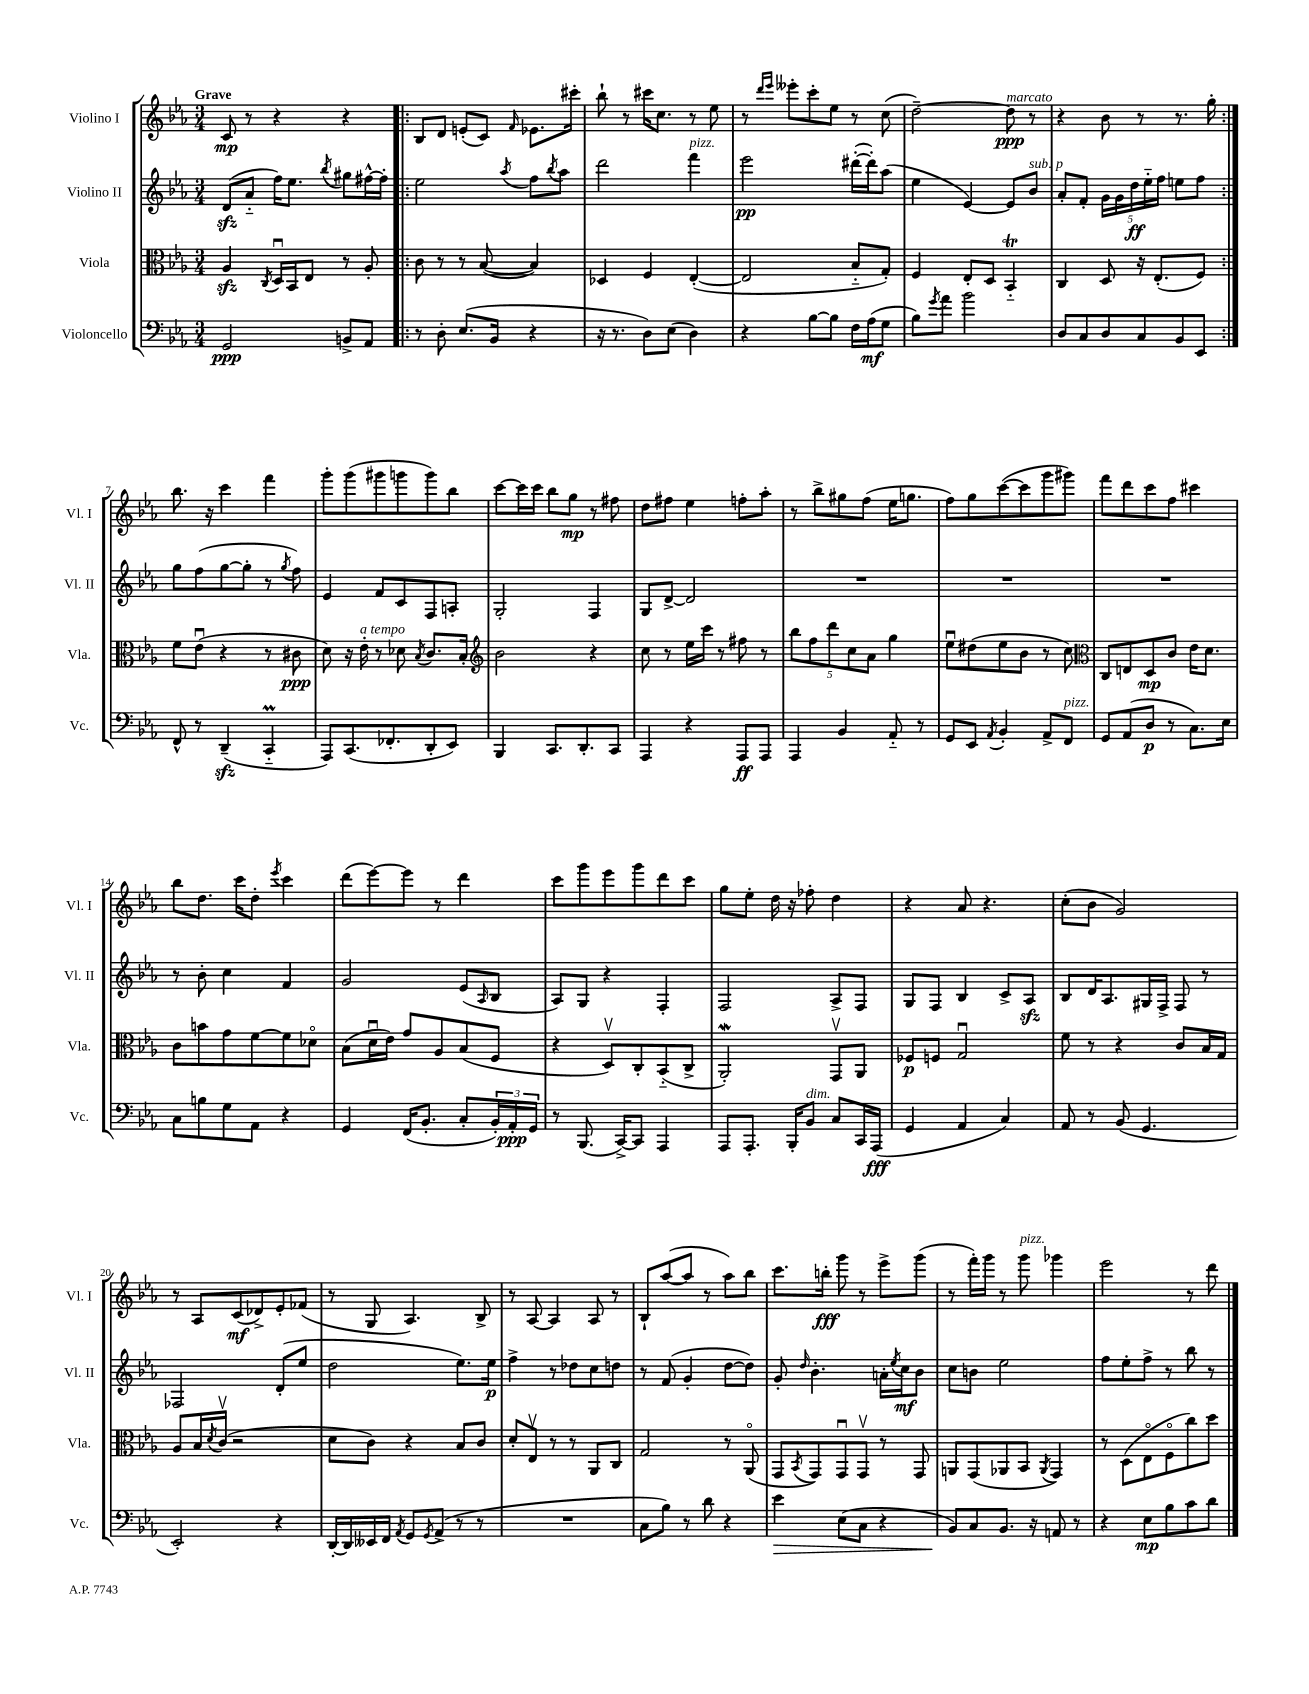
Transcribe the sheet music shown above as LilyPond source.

<<
\new StaffGroup <<
\new Staff = "s0" \with { instrumentName = "Violino I" shortInstrumentName = "Vl. I" } {
    \clef treble \key ees \major \numericTimeSignature \time 3/4 \tempo "Grave"
    c'8\mp r8 r4 r4 |
    \repeat volta 2 { bes8 d'8 e'8-.( c'8) \grace { f'16 } ees'8. cis'''16-. |
    bes''8-! r8 cis'''16 c''8. r8 ees''8 |
    r8 \grace { d'''16 ees'''16 } eeses'''8-. c'''8-. ees''8 r8 c''8( |
    d''2~--) d''8\ppp^\markup { \italic "marcato" } r8 |
    r4 bes'8 r8 r8. g''16-. | }
    bes''8. r16 c'''4 f'''4 |
    g'''8-. g'''8( gis'''8 g'''8 g'''8) bes''8 |
    c'''8~ c'''16 c'''16 bes''8 g''8\mp r8 fis''8 |
    d''8 fis''8 ees''4 f''8-. aes''8-. |
    r8 bes''8-> gis''8 f''8( ees''16 g''8. |
    f''8) g''8 c'''8~( c'''8 g'''8 gis'''8) |
    f'''8 d'''8 c'''8 f''8 cis'''4 |
    bes''8 d''8. c'''16 d''8-. \acciaccatura { ees'''8 } c'''4 |
    d'''8( ees'''8~) ees'''8 r8 d'''4 |
    c'''8 g'''8 ees'''8 g'''8 d'''8 c'''8 |
    g''8 ees''8-. d''16 r16 fes''8-. d''4 |
    r4 aes'8 r4. |
    c''8-.( bes'8 g'2) |
    r8 aes8 c'8\mf( des'8->) ees'8-. fes'8( |
    r8 g8 aes4.) bes8-> |
    r8 aes8~ aes4 aes8 r8 |
    bes8-! aes''8~( aes''8 r8 aes''8) bes''8 |
    c'''8. b''16-.\fff g'''8 r8 ees'''8-> g'''8( |
    r8 f'''16-.) g'''16 r8 g'''8^\markup { \italic "pizz." } ges'''4 |
    ees'''2 r8 d'''8 \bar "|." |
}
\new Staff = "s1" \with { instrumentName = "Violino II" shortInstrumentName = "Vl. II" } {
    \clef treble \key ees \major \numericTimeSignature \time 3/4
    d'8\sfz( aes'8-_ f''16) ees''8. \acciaccatura { bes''8 } gis''8 fis''16~-^ fis''16-. |
    \repeat volta 2 { ees''2 \acciaccatura { aes''8 } f''8 \acciaccatura { bes''8 } aes''8 |
    d'''2 f'''4^\markup { \italic "pizz." } |
    ees'''2\pp dis'''16~-.( dis'''16-.) aes''8( |
    ees''4 ees'4~) ees'8 bes'8^\markup { \italic "sub. p" } |
    aes'8-. f'8-. \tuplet 5/4 { g'16 g'16 d''16\ff ees''16-_ f''16 } e''8 f''8 | }
    g''8 f''8( g''8~ g''8-. r8 \acciaccatura { g''8 } f''8) |
    ees'4 f'8 c'8 f8 a8-. |
    g2-. f4 |
    g8 d'8~-> d'2 |
    R2. |
    R2. |
    R2. |
    r8 bes'8-. c''4 f'4 |
    g'2 ees'8( \grace { aes16 } bes8 |
    aes8) g8 r4 f4-. |
    f2 aes8-> f8 |
    g8 f8 bes4 c'8-> aes8\sfz |
    bes8 d'16 aes8. gis16 f16-> f8 r8 |
    fes2 d'8-.( ees''8 |
    d''2 ees''8.) ees''16\p |
    f''4-> r8 des''8 c''8 d''8 |
    r8 f'8( g'4-. d''8~ d''8) |
    g'8-. \grace { d''16 } bes'4.-. a'16-. \acciaccatura { ees''8 } c''16\mf bes'8 |
    c''8 b'8 ees''2 |
    f''8 ees''8-. f''8-> r8 bes''8 r8 \bar "|." |
}
\new Staff = "s2" \with { instrumentName = "Viola" shortInstrumentName = "Vla." } {
    \clef alto \key ees \major \numericTimeSignature \time 3/4
    aes4\sfz \acciaccatura { c8 } d16\downbow bes,16 ees8 r8 aes8-. |
    \repeat volta 2 { c'8 r8 r8 bes8~( bes4) |
    des4 f4 ees4~-.( |
    ees2 bes8-_ g8-.) |
    f4 ees8-. d8 bes,4-_\trill |
    c4 d8 r16 ees8.-.( f8) | }
    f'8 ees'8\downbow( r4 r8 cis'8\ppp |
    d'8) r16 ees'16-.^\markup { \italic "a tempo" } r8 des'8 \acciaccatura { bes8 } c'8. bes16-. |
    \clef treble bes'2 r4 |
    c''8 r8 ees''16 c'''16 r8 fis''8 r8 |
    \tuplet 5/4 { bes''8 f''8 d'''8 c''8 aes'8 } g''4 |
    ees''8\downbow dis''8( ees''8 bes'8 r8 c''8) |
    \clef alto c8 e8 d8\mp c'8 ees'16 d'8. |
    c'8 b'8 g'8 f'8~ f'8 des'8\flageolet |
    bes8( d'16\downbow ees'16) g'8 aes8 bes8( f8 |
    r4 d8\upbow) c8-. bes,8-_( c8-> |
    aes,2-.\mordent) g,8\upbow aes,8 |
    fes8\p f8 g2\downbow |
    f'8 r8 r4 c'8 bes16 g16 |
    aes8 bes16 \acciaccatura { d'8 } c'16\upbow( r2 |
    d'8 c'8) r4 bes8 c'8 |
    d'8-. ees8\upbow r8 r8 aes,8 c8 |
    g2 r8 aes,8\flageolet( |
    g,8 \acciaccatura { bes,8 } g,8) g,8\downbow g,8\upbow r8 g,8 |
    a,8 g,8( aes,8 bes,8 \acciaccatura { aes,8 } g,4) |
    r8 d8( ees8\flageolet f8\flageolet c''8) d''8 \bar "|." |
}
\new Staff = "s3" \with { instrumentName = "Violoncello" shortInstrumentName = "Vc." } {
    \clef bass \key ees \major \numericTimeSignature \time 3/4
    g,2\ppp b,8-> aes,8 |
    \repeat volta 2 { r8 d8-. ees8.( bes,16 r4 |
    r16 r8. d8) ees8( d4) |
    r4 bes8~ bes8 f16 aes16\mf( g8 |
    bes8) \acciaccatura { g'8 } aes'8 bes'2 |
    d8 c8 d8 c8 bes,8 ees,8 | }
    f,8-^ r8 d,4--\sfz( c,4-_\prall |
    aes,,8) c,8.( fes,8.-. d,8-. ees,8) |
    bes,,4 c,8. d,8.-. c,8 |
    aes,,4 r4 aes,,8\ff aes,,8 |
    aes,,4 bes,4 aes,8-_ r8 |
    g,8 ees,8 \acciaccatura { aes,8 } bes,4-. aes,8-> f,8^\markup { \italic "pizz." } |
    g,8 aes,8( d8\p r8 c8.) ees16 |
    c8 b8 g8 aes,8 r4 |
    g,4 f,16( bes,8.-. c8-. \tuplet 3/2 { bes,16-.) aes,16-.\ppp g,16 } |
    r8 bes,,8.( c,16~->) c,8 aes,,4 |
    aes,,8 aes,,8.-. bes,,16-. bes,8^\markup { \italic "dim." } c8 c,16 aes,,16\fff( |
    g,4 aes,4 c4) |
    aes,8 r8 bes,8( g,4. |
    ees,2-.) r4 |
    d,16~-. d,16 eeses,16 f,16 \acciaccatura { aes,8 } g,8 \acciaccatura { g,8 } aes,8->( r8 r8 |
    R2. |
    c8 bes8) r8 d'8 r4 |
    ees'4\> ees8( c8 r4 |
    bes,8\!) c8 bes,8. r16 a,8 r8 |
    r4 ees8\mp bes8 c'8 d'8 \bar "|." |
}
>>
>>
